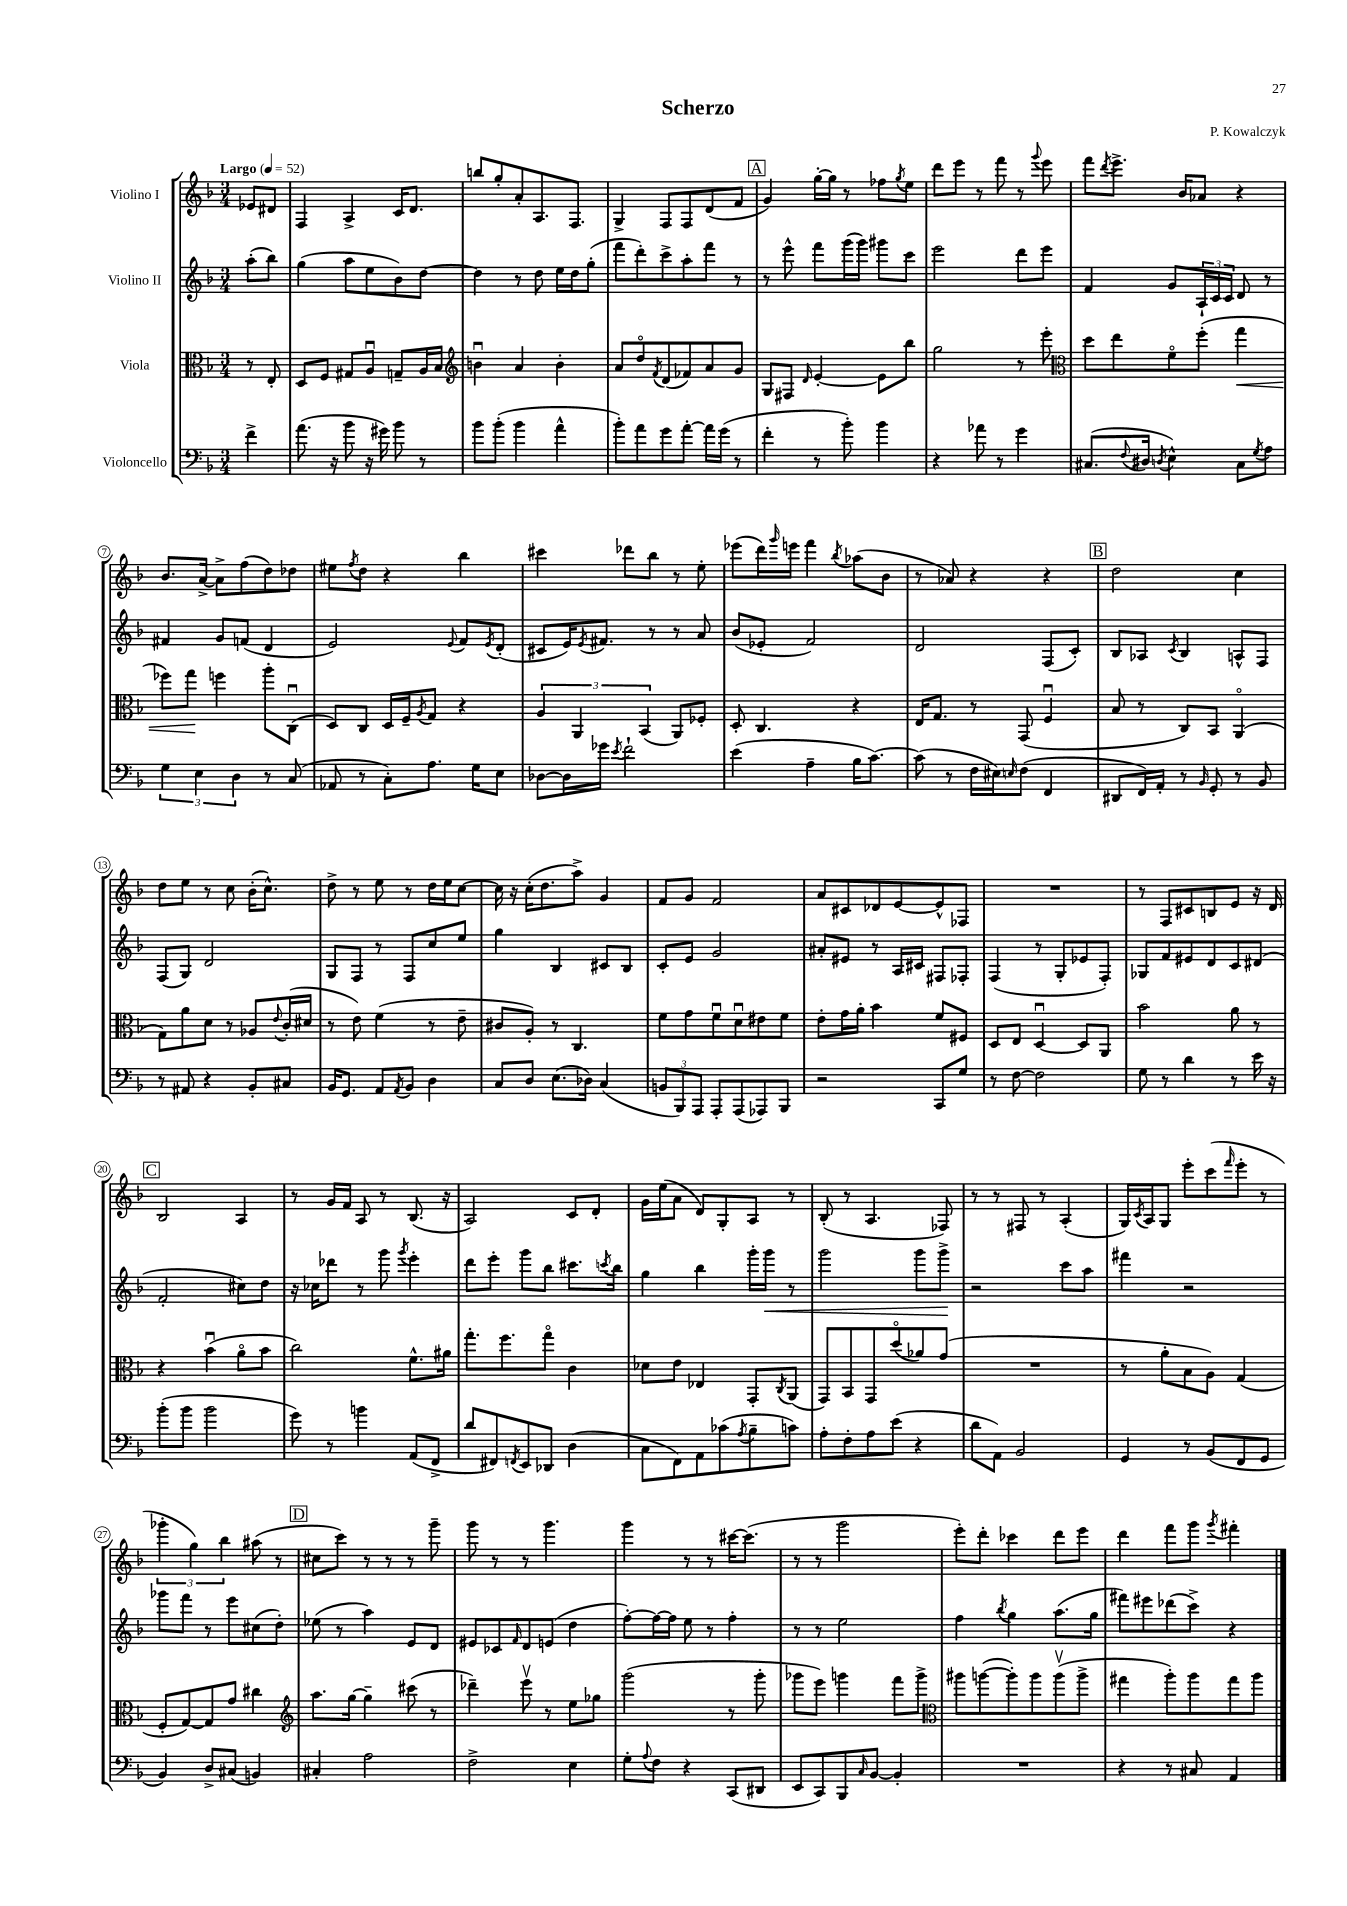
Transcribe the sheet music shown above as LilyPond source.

\header { title = "Scherzo" composer = "P. Kowalczyk" }
<<
\new StaffGroup <<
\new Staff = "s0" \with { instrumentName = "Violino I" } {
    \clef treble \key f \major \numericTimeSignature \time 3/4 \partial 4 \tempo "Largo" 4 = 52
    ees'8 dis'8 |
    f4 a4-> c'16 d'8. |
    b''8 g''8-. a'8-. a8. f8. |
    g4-> f8 f8 d'8( f'8 |
    \mark \markup { \box "A" } g'4) g''16~-. g''16 r8 fes''8 \acciaccatura { g''8 } e''8 |
    d'''8 e'''8 r8 f'''8 r8 \appoggiatura { g'''8 } e'''8 |
    f'''8 \acciaccatura { d'''8 } e'''8.-> bes'16 aes'8 r4 |
    bes'8. a'16~-> a'8-> f''8( d''8) des''8 |
    eis''8 \acciaccatura { f''8 } d''8 r4 bes''4 |
    cis'''4 des'''8 bes''8 r8 e''8-. |
    ees'''8( d'''16) \grace { g'''16 } e'''16 f'''4 \acciaccatura { bes''8 } aes''8( bes'8 |
    r8 aes'8) r4 r4 |
    \mark \markup { \box "B" } d''2 c''4 |
    d''8 e''8 r8 c''8 bes'16-.( c''8.-^) |
    d''8-> r8 e''8 r8 d''16 e''16 c''8~ |
    c''16 r16 c''16-.( d''8. a''8->) g'4 |
    f'8 g'8 f'2 |
    a'8 cis'8 des'8 e'8~ e'8-^ fes8 |
    R2. |
    r8 f8 cis'8 b8 e'8 r16 d'16 |
    \mark \markup { \box "C" } bes2 a4 |
    r8 g'16 f'16 a8 r8 bes8.( r16 |
    a2) c'8 d'8-. |
    g'16 e''16( a'8 d'8) g8-. a8 r8 |
    bes8-.( r8 a4. fes8) |
    r8 r8 fis8 r8 a4-.( |
    g16) \acciaccatura { c'8 } a16 g8 e'''8-. c'''8( \grace { f'''16 } e'''8-. r8 |
    \tuplet 3/2 { ges'''4-. g''4) bes''4 } ais''8( r8 |
    \mark \markup { \box "D" } cis''8 c'''8) r8 r8 r8 g'''8-- |
    g'''8 r8 r8 g'''4. |
    g'''4 r8 r8 cis'''16~ cis'''8.( |
    r8 r8 g'''2 |
    e'''8-.) d'''8-. ces'''4 d'''8 e'''8 |
    d'''4 f'''8 g'''8 \acciaccatura { g'''8 } fis'''4-. \bar "|." |
}
\new Staff = "s1" \with { instrumentName = "Violino II" } {
    \clef treble \key f \major \numericTimeSignature \time 3/4 \partial 4
    a''8-.( bes''8) |
    g''4( a''8 e''8 bes'8) d''8~ |
    d''4 r8 d''8 e''16 d''16 g''8-.( |
    f'''8 d'''8-.) c'''8-> a''8-. f'''8 r8 |
    \mark \markup { \box "A" } r8 e'''8-^ f'''8 g'''16( g'''16) gis'''8 c'''8 |
    e'''2 d'''8 e'''8 |
    f'4 g'8 \tuplet 3/2 { a16-! c'16 c'16 } d'8 r8 |
    fis'4 g'8 f'8( d'4 |
    e'2) \appoggiatura { e'8 } f'8 \acciaccatura { e'8 } d'8-.( |
    cis'8 e'16) \acciaccatura { e'8 } fis'8. r8 r8 a'8 |
    bes'8( ees'8-. f'2) |
    d'2 f8( c'8-.) |
    \mark \markup { \box "B" } bes8 aes8 \acciaccatura { c'8 } bes4 a8-^ f8 |
    f8( g8) d'2 |
    g8 f8 r8 f8 c''8 e''8 |
    g''4 bes4 cis'8 bes8 |
    c'8-. e'8 g'2 |
    ais'8-. eis'8 r8 a16 cis'16 fis8 fes8-. |
    f4( r8 g8-. ees'8 f8-.) |
    ges8 f'8 eis'8 d'8 c'8 dis'8( |
    \mark \markup { \box "C" } f'2-. cis''8) d''8 |
    r16 ces''16 des'''8 r8 g'''8 \acciaccatura { g'''8 } e'''4-. |
    d'''8 e'''8-. g'''8 bes''8 cis'''8. \acciaccatura { c'''8 } bes''16 |
    g''4 bes''4 g'''16-. g'''16\< r8 |
    g'''2 g'''8 g'''8->\! |
    r2 c'''8 a''8 |
    fis'''4 r2 |
    ges'''8 f'''8 r8 e'''8 cis''8( d''8-.) |
    \mark \markup { \box "D" } ees''8( r8 a''4) e'8 d'8 |
    eis'8 ces'8 \grace { f'16 } d'8 e'8( d''4 |
    f''8~-.) f''16~ f''16 e''8 r8 f''4-. |
    r8 r8 e''2 |
    f''4 \acciaccatura { bes''8 } g''4 a''8.( g''16 |
    fis'''8) eis'''8 des'''8( c'''8->) r4 \bar "|." |
}
\new Staff = "s2" \with { instrumentName = "Viola" } {
    \clef alto \key f \major \numericTimeSignature \time 3/4 \partial 4
    r8 e8-. |
    d8 f8 gis8 a8\downbow g8-- a16 bes16 |
    \clef treble b'4\downbow a'4 b'4-. |
    a'8 d''8\flageolet \acciaccatura { f'8 } d'8( fes'8) a'8 g'8 |
    \mark \markup { \box "A" } g8 fis8 \grace { d'16 } e'4~-. e'8 bes''8 |
    g''2 r8 e'''8-. |
    \clef alto d''8 e''8 f'8\flageolet f''8-.( g''4\< |
    fes''8) g''8\! f''4 a''8-. c8\downbow( |
    d8) c8 d16 f16-- \acciaccatura { a8 } g8 r4 |
    \tuplet 3/2 { a4 a,4 bes,4( } a,8) fes8-. |
    d8-. c4. r4 |
    e16 g8. r8 g,8( f4\downbow |
    \mark \markup { \box "B" } bes8 r8 c8) bes,8 a,4\flageolet( |
    g8) a'8 d'8 r8 aes8 \appoggiatura { e'8 } c'16-.( dis'16 |
    r8 e'8) f'4( r8 e'8-- |
    cis'8 a8-.) r8 c4. |
    f'8 g'8 f'8\downbow d'8\downbow eis'8 f'8 |
    e'8-. g'16 a'16-. bes'4 f'8 fis8 |
    d8 e8 d4~\downbow d8 a,8 |
    bes'2 a'8 r8 |
    \mark \markup { \box "C" } r4 bes'4\downbow( a'8\flageolet bes'8 |
    c''2) f'8.-^ ais'16 |
    g''8.-. f''8. g''8\flageolet c'4 |
    des'8 e'8 ees4 g,8-. \acciaccatura { c8 } a,8( |
    g,8) bes,8 g,8 d''8\flageolet( aes'8) g'8( |
    R2. |
    r8 a'8-. bes8 a8) g4( |
    f8-. g8~) g8 g'8 cis''4 |
    \mark \markup { \box "D" } \clef treble a''8. g''16~ g''4-- cis'''8( r8 |
    des'''4--) e'''8\upbow r8 e''8 ges''8 |
    g'''2( r8 g'''8-. |
    ges'''8 e'''8) g'''4 f'''8 g'''8-> |
    \clef alto ais''8 a''8~( a''8-.) a''8 a''8\upbow( a''8-> |
    gis''4 a''8-.) a''8 gis''8 a''8 \bar "|." |
}
\new Staff = "s3" \with { instrumentName = "Violoncello" } {
    \clef bass \key f \major \numericTimeSignature \time 3/4 \partial 4
    f'4-> |
    a'8.( r16 bes'8 r16 gis'16) bes'8 r8 |
    bes'8 bes'8-.( bes'4 a'4-^ |
    bes'8-.) a'8 g'8 a'8~-. a'16 g'16( r8 |
    \mark \markup { \box "A" } f'4-. r8 bes'8-.) bes'4 |
    r4 aes'8 r8 g'4 |
    cis8.( \appoggiatura { f8 } dis16 \acciaccatura { d8 } e4-^) cis8 \acciaccatura { g8 } a8 |
    \tuplet 3/2 { g4 e4 d4 } r8 c8( |
    aes,8 r8 c8-.) a8. g16 e8 |
    des8~ des16 ges'16 \acciaccatura { e'8 } f'2-! |
    e'4( a4-- bes16 c'8.~) |
    c'8( r8 f16 eis16) \grace { e16 } f8( f,4 |
    \mark \markup { \box "B" } dis,8 f,16) a,16-. r8 \grace { bes,16 } g,8-. r8 bes,8 |
    r8 ais,8 r4 bes,8-. cis8 |
    bes,16 g,8. a,8 \acciaccatura { a,8 } bes,8 d4 |
    c8 d8 e8.( des16) c4( |
    \tuplet 3/2 { b,8 bes,,8) a,,8 } a,,8-. a,,8( aes,,8) bes,,8 |
    r2 c,8 g8 |
    r8 f8~ f2 |
    g8 r8 d'4 r8 e'16 r16 |
    \mark \markup { \box "C" } bes'8-.( bes'8 bes'2 |
    g'8) r8 b'4 a,8( f,8-> |
    d'8 fis,8) \acciaccatura { f,8 } e,8 des,8 d4( |
    c8 f,8) a,8 ces'8( \acciaccatura { a8 } bes8-- c'8) |
    a8-. f8-. a8 e'8( r4 |
    d'8 a,8) bes,2 |
    g,4 r8 bes,8( f,8 g,8 |
    bes,4) d8-> cis8( b,4) |
    \mark \markup { \box "D" } cis4-. a2 |
    f2-> e4 |
    g8-. \appoggiatura { a8 } f8 r4 c,8( dis,8 |
    e,8 c,8) bes,,8 \grace { c16 } bes,8~ bes,4-. |
    R2. |
    r4 r8 cis8 a,4 \bar "|." |
}
>>
>>
\layout { \context { \Score \override BarNumber.stencil = #(make-stencil-circler 0.1 0.3 ly:text-interface::print) } }
